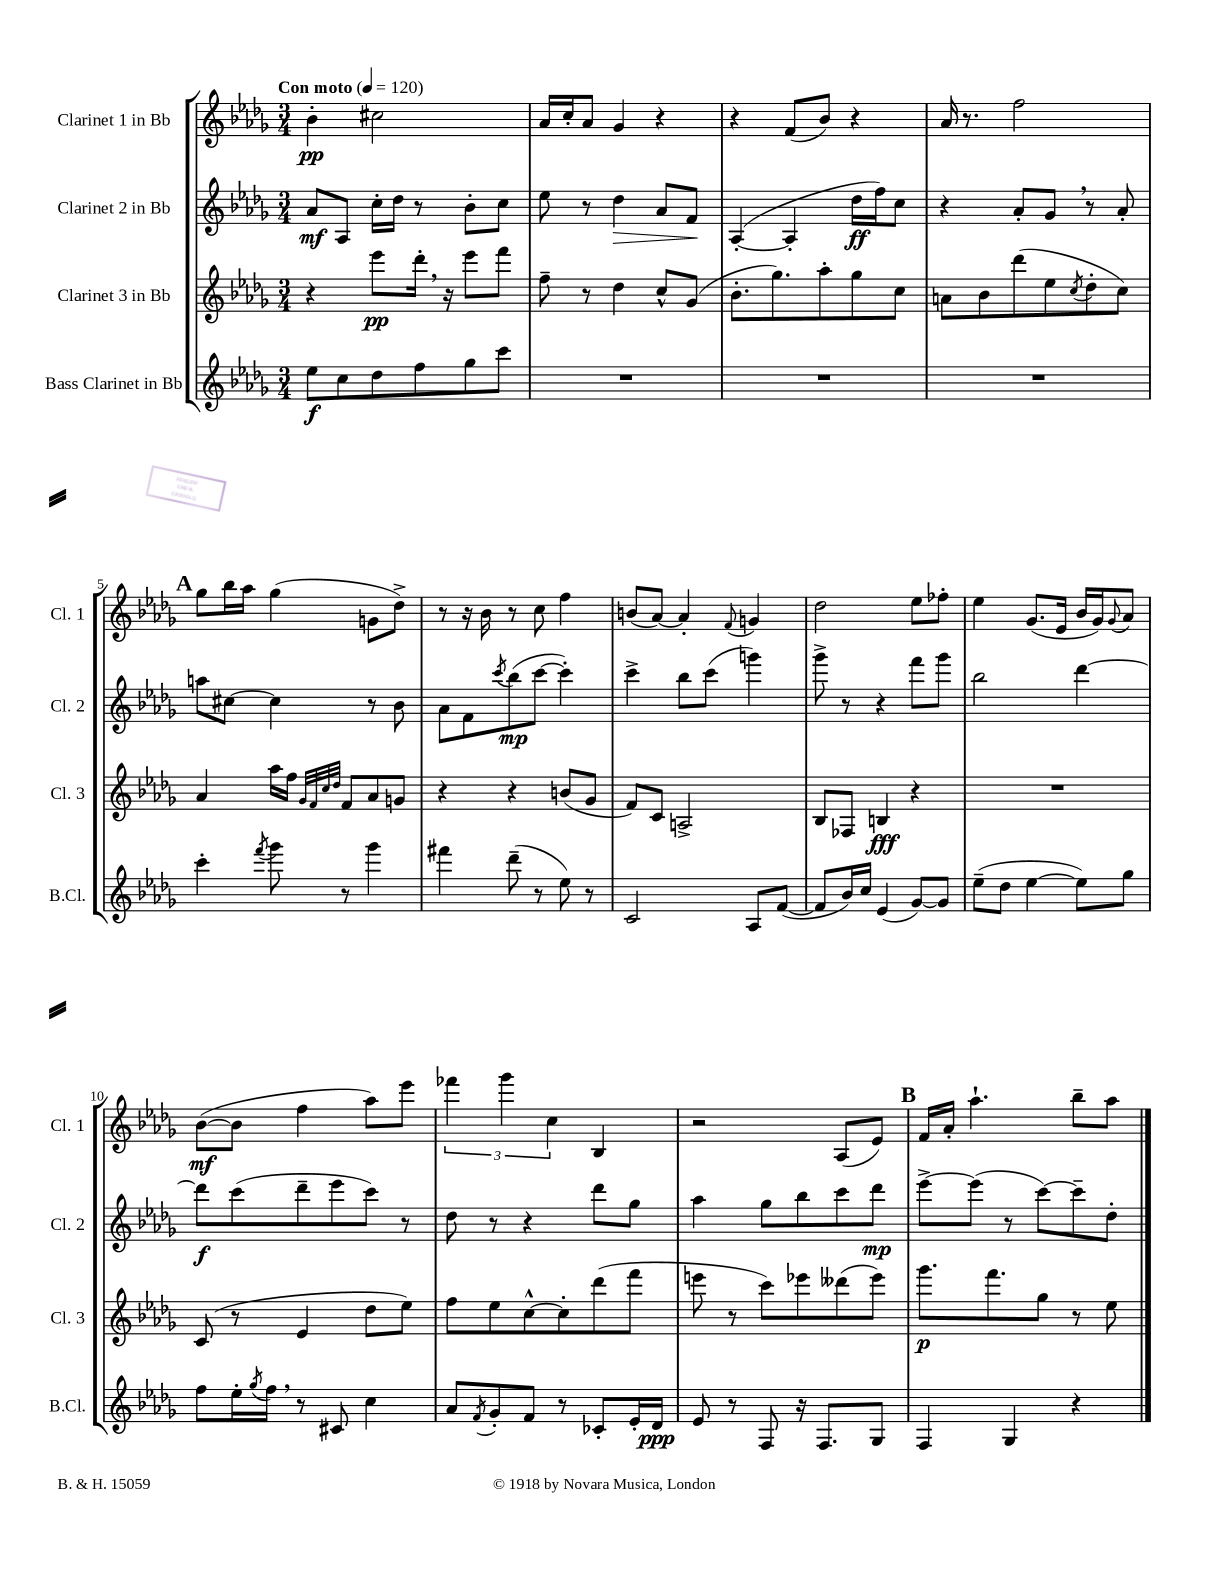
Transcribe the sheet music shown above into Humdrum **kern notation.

**kern	**kern	**kern	**kern
*staff4	*staff3	*staff2	*staff1
*clefG2	*clefG2	*clefG2	*clefG2
*k[b-e-a-d-g-]	*k[b-e-a-d-g-]	*k[b-e-a-d-g-]	*k[b-e-a-d-g-]
*M3/4	*M3/4	*M3/4	*M3/4
*MM120	*MM120	*MM120	*MM120
8ee-	4r	8a-	4b-'
8cc	.	8A-	.
8dd-	8eee-	16cc'	2cc#
.	.	16dd-	.
8ff	16ddd-'	8r	.
.	16r	.	.
8gg-	8eee-	8b-'	.
8ccc	8fff	8cc	.
=	=	=	=
2.r	8ff~	8ee-	16a-
.	.	.	16cc'
.	8r	8r	8a-
.	4dd-	4dd-	4g-
.	8cc^^	8a-	4r
.	(8g-	8f	.
=	=	=	=
2.r	8.b-'	([4A-'	4r
.	8.gg-)	.	.
.	.	4A-']	(8f
.	8aa-'	.	8b-)
.	8gg-	16dd-	4r
.	.	16ff)	.
.	8cc	8cc	.
=	=	=	=
2.r	8a	4r	16a-
.	.	.	8.r
.	8b-	.	.
.	(8ddd-	8a-'	2ff
.	8ee-	8g-	.
.	8qcc	.	.
.	8dd-'	8r	.
.	8cc)	8a-'	.
=	=	=	=
4ccc'	4a-	8aa	8gg-
.	.	[8cc#	16bb-
.	.	.	16aa-
8qfff	.	.	.
8ggg-	16aa-	4cc#]	(4gg-
.	16ff	.	.
.	32qqg-	.	.
.	32qqf	.	.
.	32qqcc	.	.
.	32qqdd-	.	.
8r	8f	.	.
4ggg-	8a-	8r	8g
.	8g	8b-	8dd-^)
=	=	=	=
4fff#	4r	8a-	8r
.	.	8f	16r
.	.	.	16b-
.	.	8qccc	.
(8ddd-~	4r	(8bb-	8r
8r	.	[8ccc	8cc
8ee-)	(8b	4ccc'])	4ff
8r	8g-	.	.
=	=	=	=
2c	8f)	4ccc^	(8b
.	8c	.	[8a-)
.	2A^	8bb-	4a-']
.	.	(8ccc	.
.	.	.	8qqf
8A-	.	4ggg)	4g
([8f	.	.	.
=	=	=	=
8f]	8B-	8ggg-^	2dd-
16b-)	8F-	8r	.
16cc	.	.	.
(4e-	4B	4r	.
[8g-)	4r	8fff	8ee-
8g-]	.	8ggg-	8ff-'
=	=	=	=
(8ee-~	2.r	2bb-	4ee-
8dd-	.	.	.
[4ee-	.	.	(8.g-
.	.	.	16e-
8ee-])	.	[4ddd-	16b-
.	.	.	16g-)
.	.	.	8qqg-
8gg-	.	.	8a-
=	=	=	=
8ff	(8c	8ddd-]	([8b-
16ee-'	8r	(8ccc	8b-]
8qgg-	.	.	.
16ff	.	.	.
8r	4e-	8ddd-~	4ff
8c#	.	8eee-	.
4cc	8dd-	8ccc)	8aa-)
.	8ee-)	8r	8eee-
=	=	=	=
8a-	8ff	8dd-	6fff-
8qf	.	.	.
8g-'	8ee-	8r	.
.	.	.	6ggg-
8f	[8cc^^	4r	.
.	.	.	6cc
8r	8cc']	.	.
8c-'	(8ddd-	8ddd-	4B-
16e-'	8fff	8gg-	.
16d-	.	.	.
=	=	=	=
8e-	8eee	4aa-	2r
8r	8r	.	.
8F	8ccc)	8gg-	.
16r	8eee-	8bb-	.
8.F	.	.	.
.	(8ddd--	8ccc	(8A-
8G-	8eee-)	8ddd-	8e-)
=	=	=	=
4F	8.ggg-	[8eee-^	16f
.	.	.	16a-'
.	.	(8eee-]	4.aa-`
.	8.fff	.	.
4G-	.	8r	.
.	8gg-	[8ccc)	.
4r	8r	8ccc~]	8bb-~
.	8ee-	8dd-'	8aa-
==	==	==	==
*-	*-	*-	*-
